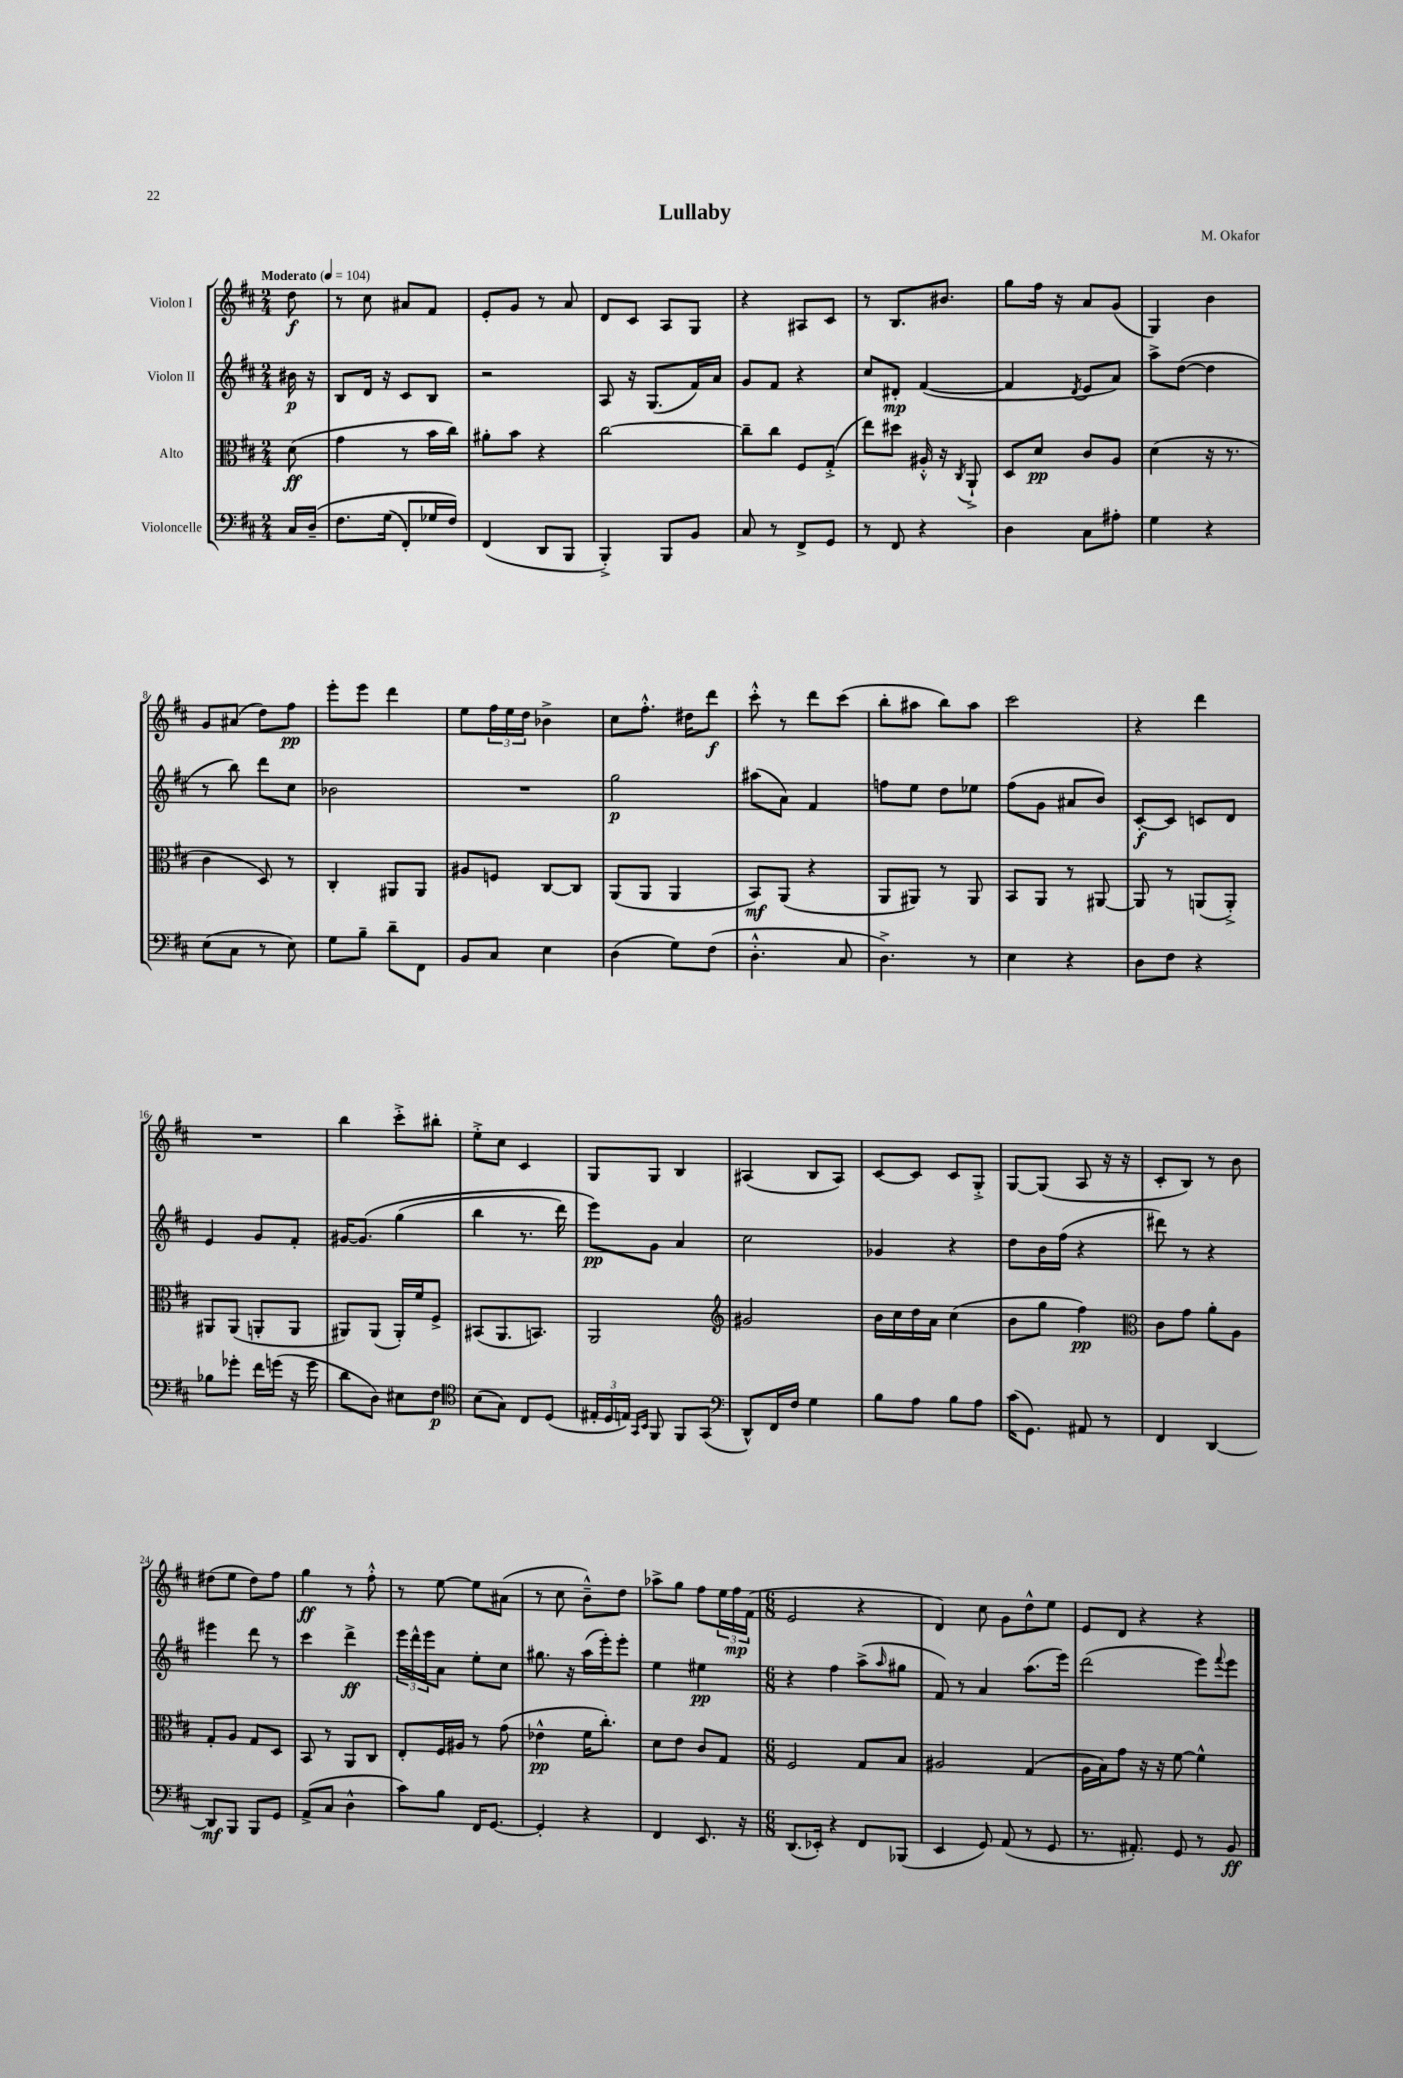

**kern	**kern	**kern	**kern
*staff4	*staff3	*staff2	*staff1
*clefF4	*clefC3	*clefG2	*clefG2
*k[f#c#]	*k[f#c#]	*k[f#c#]	*k[f#c#]
*M2/4	*M2/4	*M2/4	*M2/4
*MM104	*MM104	*MM104	*MM104
16C#/LL	(8d\	16b#\	8dd\
&(16D~/JJ	.	16r	.
=	=	=	=
8.F#\L	4g\	8B/L	8r
.	.	16d/Jk	8cc#\
(16G\Jk	.	16r	.
8FF#'/L)	8r	8c#/L	8a#/L
16G-/L	16b\LL	8B/J	8f#/J
16F#/JJ&)	16cc#\JJ)	.	.
=	=	=	=
(4FF#/	8a#'\L	2r	8e'/L
.	8b\J	.	8g/J
8DD/L	4r	.	8r
8BBB/J	.	.	8a/
=	=	=	=
4BBB'^/)	[2cc#\	8A/	8d/L
.	.	16r	8c#/J
.	.	(8.G/L	.
8BBB/L	.	.	8A/L
8BB/J	.	16f#/L)	8G/J
.	.	16a/JJ	.
=	=	=	=
8C#/	8cc#~\]L	8g/L	4r
8r	8cc#\J	8f#/J	.
8FF#^/L	8F#/L	4r	8A#/L
8GG/J	(8G'^/J	.	8c#/J
=	=	=	=
8r	8ee\L)	8cc#/L	8r
8FF#/	8dd#\J	8d#'/J	8.B/L
4r	16A#'^^/	([4f#/	.
.	16r	.	8.b#/J
.	8qC#/	.	.
.	8AA`^/	.	.
=	=	=	=
4D\	8D/L	4f#/]	8gg\L
.	8d/J	.	16ff#\Jk
.	.	.	16r
.	.	8qd/	.
8C#\L	8c#/L	8e/L	8a/L
8A#'\J	8A/J	8a/J)	(8g/J
=	=	=	=
4G\	(4d\	8aa^\L	4G/)
.	.	([8dd\J	.
4r	16r	4dd\]	4b\
.	8.r	.	.
=	=	=	=
(8E\L	4c#\	8r	8g/L
8C#\J	.	8bb\)	(8a#/J
8r	8D/)	8ddd\L	8dd\L)
8E\)	8r	8cc#\J	8ff#\J
=	=	=	=
8G\L	4C#'/	2b-\	8eee'\L
8B~\J	.	.	8eee\J
8d~\L	8AA#/L	.	4ddd\
8FF#\J	8AA#/J	.	.
=	=	=	=
8BB/L	8A#/L	2r	8ee\L
8C#/J	8F/J	.	24ff#\L
.	.	.	24ee\
.	.	.	24dd\JJ
4E\	[8C#/L	.	4b-^\
.	8C#/]J	.	.
=	=	=	=
(4D\	(8AA/L	2gg\	8cc#\L
.	8AA/J	.	8.ff#'^^\J
8G\L)	4AA/	.	.
.	.	.	16dd#\LK
(8F#\J	.	.	8ddd\J
=	=	=	=
4.D'^^\	8BB/L)	(8aa#\L	8ccc#'^^\
.	(8AA/J	8a\J)	8r
.	4r	4f#/	8ddd\L
8C#/	.	.	(8ccc#\J
=	=	=	=
4.D^\)	8AA/L	8ff\L	8bb'\L
.	8AA#/J)	8ee\J	8aa#\J
.	8r	8dd\L	8bb\L)
8r	8AA#/	8ee-\J	8aa#\J
=	=	=	=
4E\	8BB/L	(8ff#\L	2ccc#\
.	8AA/J	8g\J	.
4r	8r	8a#/L	.
.	[8AA#/	8b/J)	.
=	=	=	=
8D\L	8AA#/]	[8c#'/L	4r
8F#\J	8r	8c#/]J	.
4r	(8AA/L	8c/L	4ddd\
.	8AA'^/J)	8d/J	.
=	=	=	=
8B-\L	8AA#/L	4e/	2r
8g-'\J	(8AA#/J	.	.
16f#\LL	8AA'/L	8g/L	.
(16g\JJ	.	.	.
16r	8AA/J	8f#'/J	.
16g\	.	.	.
=	=	=	=
8d\L	8AA#/L)	[16g#/LK	4bb\
.	.	&(8.g#/]J	.
8D\J)	(8AA#/J	.	.
8E#\L	16AA#'/LL)	(4gg\	8ccc#'^\L
.	16f#/J	.	.
8F#\J	8F#^/J	.	8bb#'\J
=	=	=	=
*clefC4	*	*	*
(8B\L	(8BB#/L	4bb\	8ee'^\L
8G\J)	8.AA/	.	8cc#\J
8C#/L	.	8.r	4c#/
.	8.BB/J)	.	.
(8D/J	.	.	.
.	.	16ddd\)	.
=	=	=	=
24E#'/LL	2AA/	8eee\L&)	8G/L
24D/	.	.	.
24E/JJ)	.	.	.
16qqGG/LL	.	.	.
16qqBB/JJ	.	.	.
8FF#/	.	8g\J	8G/J
8FF#/L	.	4a/	4B/
(8GG/J	.	.	.
=	=	=	=
*clefF4	*clefG2	*	*
8DD^^/L)	2g#/	2cc#\	(4A#/
16FF#/L	.	.	.
16F#/JJ	.	.	.
4G\	.	.	8B/L
.	.	.	8A#/J)
=	=	=	=
8B\L	16b\LL	4g-/	[8c#/L
.	16cc#\	.	.
8A\J	16dd\	.	8c#/]J
.	16a\JJ	.	.
8B\L	(4cc#\	4r	8c#/L
8A\J	.	.	8G'^/J
=	=	=	=
(16c#\LK	8b\L	8dd\L	[8G/L
8.GG\J)	.	.	.
.	8gg\J	16b\L	(8G/]J
.	.	(16ff#\JJ	.
8AA#/	4ff#\)	4r	8A/
8r	.	.	16r
.	.	.	16r
=	=	=	=
*	*clefC3	*	*
4FF#/	8c#\L	8ddd#\)	8c#'/L
.	8g\J	8r	8B/J)
[4DD/	8a'\L	4r	8r
.	8A\J	.	8b\
=	=	=	=
8DD/]L	8G'/L	4eee#\	(8dd#\L
8BBB/J	8A/J	.	8ee\J
8BBB/L	8G/L	8ddd\	8dd#\L)
8GG/J	8D/J	8r	8ff#\J
=	=	=	=
(8AA^/L	8BB/	4ccc#\	4gg\
8C#/J	8r	.	.
4D^^\	8AA/L	4ddd^\	8r
.	8C#/J	.	8ff#'^^\
=	=	=	=
8c#\L)	8E'/L	24eee\LL	8r
.	.	24ddd^^\	.
.	.	24eee\J	.
8B\J	16F#/L	8a\J	[8ee\
.	16A#/JJ	.	.
16FF#/LK	8r	8ee'\L	8ee\]L
[8.GG/J	.	.	.
.	(8g\	8cc#\J	(8a#\J
=	=	=	=
4GG'/]	4e-^^\	8.gg#\	8r
.	.	.	8cc#\
.	.	16r	.
4r	16f#\LK	(16aa\LL	8b~^^\L)
.	8.cc#'\J)	16eee'\J)	.
.	.	8eee'\J	8dd\J
=	=	=	=
4FF#/	8d\L	4ee\	8aa-^\L
.	8e\J	.	8gg\J
8.EE/	8c#/L	4ee#\	8ff#\L
.	8G/J	.	24ee\L
.	.	.	24ff#\
16r	.	.	.
.	.	.	(24f#\JJ
=	=	=	=
*M6/8	*M6/8	*M6/8	*M6/8
(8.DD/L	2F#/	4r	2e/
16EE-'/Jk)	.	.	.
4r	.	4ff#\	.
8FF#/L	8G/L	(8aa^\L	4r
.	.	16qqaa/	.
(8BBB-/J	8B/J	8gg#\J	.
=	=	=	=
4EE/	2A#/	8f#/)	4d/)
.	.	8r	.
8GG/)	.	4a/	8cc#\
(8AA/	.	.	8g\L
8r	(4G/	(8.aa\L	8dd^^\
8GG/	.	.	8ee\J
.	.	16eee\Jk)	.
=	=	=	=
8.r	16A\LL	(2ddd\	8e/L
.	16B\J)	.	.
.	8g\J	.	8d/J
8.AA#'/)	.	.	.
.	16r	.	4r
.	16r	.	.
8GG/	[8f#\	.	.
8r	4f#^^\]	8eee\L)	4r
.	.	8qqfff#/	.
8BB/	.	8eee\J	.
==	==	==	==
*-	*-	*-	*-
